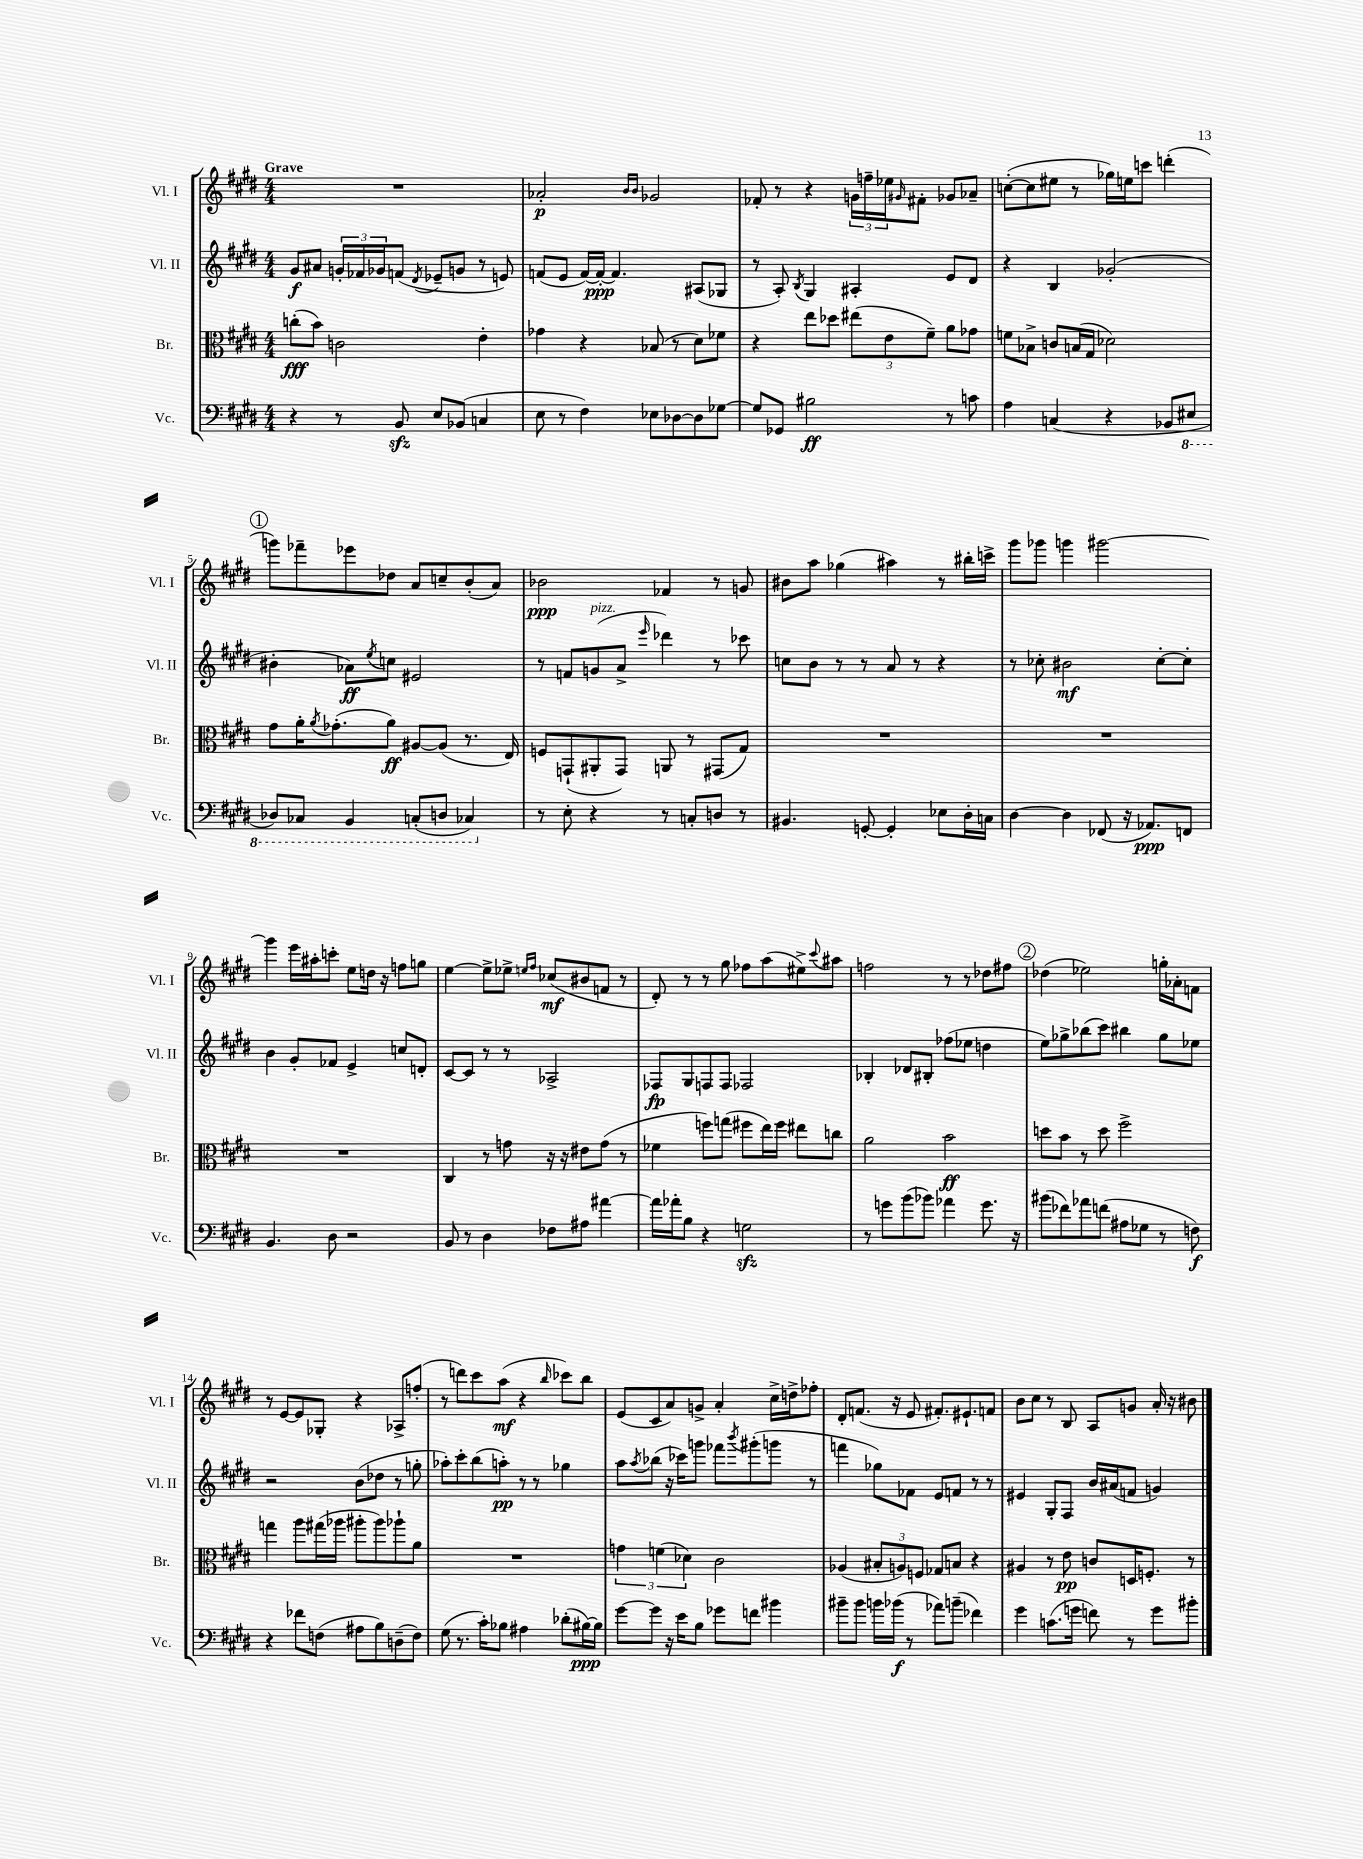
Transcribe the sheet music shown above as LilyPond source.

<<
\new StaffGroup <<
\new Staff = "s0" \with { instrumentName = "Vl. I" shortInstrumentName = "Vl. I" } {
    \clef treble \key e \major \numericTimeSignature \time 4/4 \tempo "Grave"
    R1 |
    aes'2-.\p \grace { b'16 b'16 } ges'2 |
    fes'8-. r8 r4 \tuplet 3/2 { g'16 f''16-- ees''16 } \grace { gis'16 } fis'8-. ges'8 aes'8-- |
    c''8~-.( c''8 eis''8 r8 ges''16) e''16 c'''8 d'''4-.( |
    \mark \markup { \circle "1" } g'''8) fes'''8-- ees'''8 des''8 a'8 c''8-- b'8-.( a'8) |
    bes'2\ppp fes'4 r8 g'8 |
    bis'8 a''8 ges''4( ais''4) r8 bis''16-. c'''16-> |
    gis'''8 ges'''8 g'''4 gis'''2~ |
    gis'''4 e'''16 ais''16-. c'''8-. e''8 d''16 r16 f''8 g''8 |
    e''4~ e''8-> ees''8-> \grace { e''16 fis''16 } ces''8\mf( bis'8 f'8 r8 |
    dis'8-.) r8 r8 gis''8 fes''8 a''8( eis''8->) \appoggiatura { cis'''8 } ais''8 |
    f''2 r8 r8 des''8 fis''8 |
    \mark \markup { \circle "2" } des''4( ees''2) g''16-. aes'16-. f'8 |
    r8 e'8~ e'8 ges8-. r4 aes8-> f''8-.( |
    r8 d'''8) cis'''8 a''8\mf( r4 \grace { b''16 } ces'''8) b''8 |
    e'8( cis'8 a'8) g'8-> a'4-. cis''16-> d''16-> fes''8-. |
    dis'8-. f'8.( r16 e'8 fis'8.-.) eis'8.-! f'8 |
    b'8 cis''8 r8 b8 a8 g'8 a'16-. r16 bis'8 \bar "|." |
}
\new Staff = "s1" \with { instrumentName = "Vl. II" shortInstrumentName = "Vl. II" } {
    \clef treble \key e \major \numericTimeSignature \time 4/4
    gis'8\f ais'8 \tuplet 3/2 { g'16-. fes'16 ges'16 } f'8( \acciaccatura { dis'8 } ees'8-- g'8 r8 e'8) |
    f'8( e'8 f'16~) f'16~-.\ppp f'4. ais8( ges8 |
    r8 a8-.) \acciaccatura { b8 } gis4 ais4-. e'8 dis'8 |
    r4 b4 ges'2-.( |
    \mark \markup { \circle "1" } bis'4-. aes'8\ff) \acciaccatura { e''8 } c''8 eis'2 |
    r8 f'8 g'8^\markup { \italic "pizz." }( a'8-> \grace { e'''16 } des'''4) r8 ces'''8 |
    c''8 b'8 r8 r8 a'8 r8 r4 |
    r8 ces''8-. bis'2\mf ces''8~-. ces''8-. |
    b'4 gis'8-. fes'8 e'4-> c''8 d'8-. |
    cis'8~ cis'8 r8 r8 aes2-> |
    fes8\fp gis8 f8 f8 fes2 |
    bes4-. des'8 bis8-. fes''8( ees''8 d''4 |
    \mark \markup { \circle "2" } e''8) ges''8-> bes''8( cis'''8) bis''4 ges''8 ees''8 |
    r2 b'8( des''8 r8 g''8-. |
    aes''8-.) cis'''8-. b''8( a''8-.\pp) r8 r8 ges''4 |
    a''8 \acciaccatura { a''8 } bes''8( r16 ces'''16) g'''8 fes'''8 \acciaccatura { b'''8 } gis'''8-.( g'''8 r8 |
    f'''4 ges''8) fes'8 e'8 f'8 r8 r8 |
    eis'4 gis8-. fis8 b'16 ais'16( f'8 g'4) \bar "|." |
}
\new Staff = "s2" \with { instrumentName = "Br." shortInstrumentName = "Br." } {
    \clef alto \key e \major \numericTimeSignature \time 4/4
    c''8-.\fff( b'8) c'2 e'4-. |
    ges'4 r4 bes8( r8 dis'8) fes'8 |
    r4 e''8 des''8 \tuplet 3/2 { eis''8( e'8 fis'8--) } a'8 ges'8 |
    f'8 bes8-> c'8 b16( gis16 des'2) |
    \mark \markup { \circle "1" } gis'8 a'16-. \acciaccatura { a'8 } ges'8.-.( a'8\ff) ais8~ ais8( r8. e16) |
    f8 g,8-!( ais,8-. g,8) a,8 r8 gis,8( gis8) |
    R1 |
    R1 |
    R1 |
    cis4 r8 g'8 r16 r16 eis'8 g'8( r8 |
    fes'4 f''8) g''8( fis''8 e''16) fis''16 eis''8 c''8 |
    a'2 b'2\ff |
    \mark \markup { \circle "2" } d''8 b'8 r8 d''8 fis''2-> |
    g''4 a''8 gis''16( aes''16 ais''8-. ais''8) aes''8-! a'8 |
    R1 |
    \tuplet 3/2 { g'4 f'4( des'4) } cis'2 |
    aes4( \tuplet 3/2 { bis8-. a8) f8 } ges8 b8 r4 |
    ais4 r8 e'8\pp c'8 d16 f8.-. r8 \bar "|." |
}
\new Staff = "s3" \with { instrumentName = "Vc." shortInstrumentName = "Vc." } {
    \clef bass \key e \major \numericTimeSignature \time 4/4
    r4 r8 b,8\sfz e8 bes,8( c4 |
    e8 r8 fis4) ees8 des8~ des8 ges8~ |
    ges8 ges,8 bis2\ff r8 c'8 |
    a4 c4( r4 bes,8 \ottava #-1 eis,8 |
    \mark \markup { \circle "1" } des,8) ces,8 b,,4 c,8-.( d,8 ces,4) \ottava #0 |
    r8 e8-. r4 r8 c8-. d8 r8 |
    bis,4. g,8~-. g,4-. ees8 dis16-. c16 |
    dis4~ dis4 fes,8( r16 aes,8.\ppp) f,8 |
    b,4. dis8 r2 |
    b,8 r8 dis4 fes8 ais8 ais'4~ |
    ais'16 aes'16-. b8 r4 g2\sfz |
    r8 g'8 b'8( bes'8) aes'4 g'8. r16 |
    \mark \markup { \circle "2" } bis'8( fes'8) aes'8 f'8( ais8 ges8 r8 f8\f) |
    r4 fes'8 f8( ais8 b8) d8--( f8) |
    gis8( r8. cis'16-.) bes8 ais4 des'8-.( bis16~\ppp) bis16 |
    gis'8~ gis'8 r16 e'16 b8 ges'8 f'8 bis'4 |
    bis'8-- bis'8 b'16 bes'16\f( r8 aes'8) b'8--( fes'4) |
    gis'4 c'8.( g'16 f'8) r8 g'8 bis'8-. \bar "|." |
}
>>
>>
